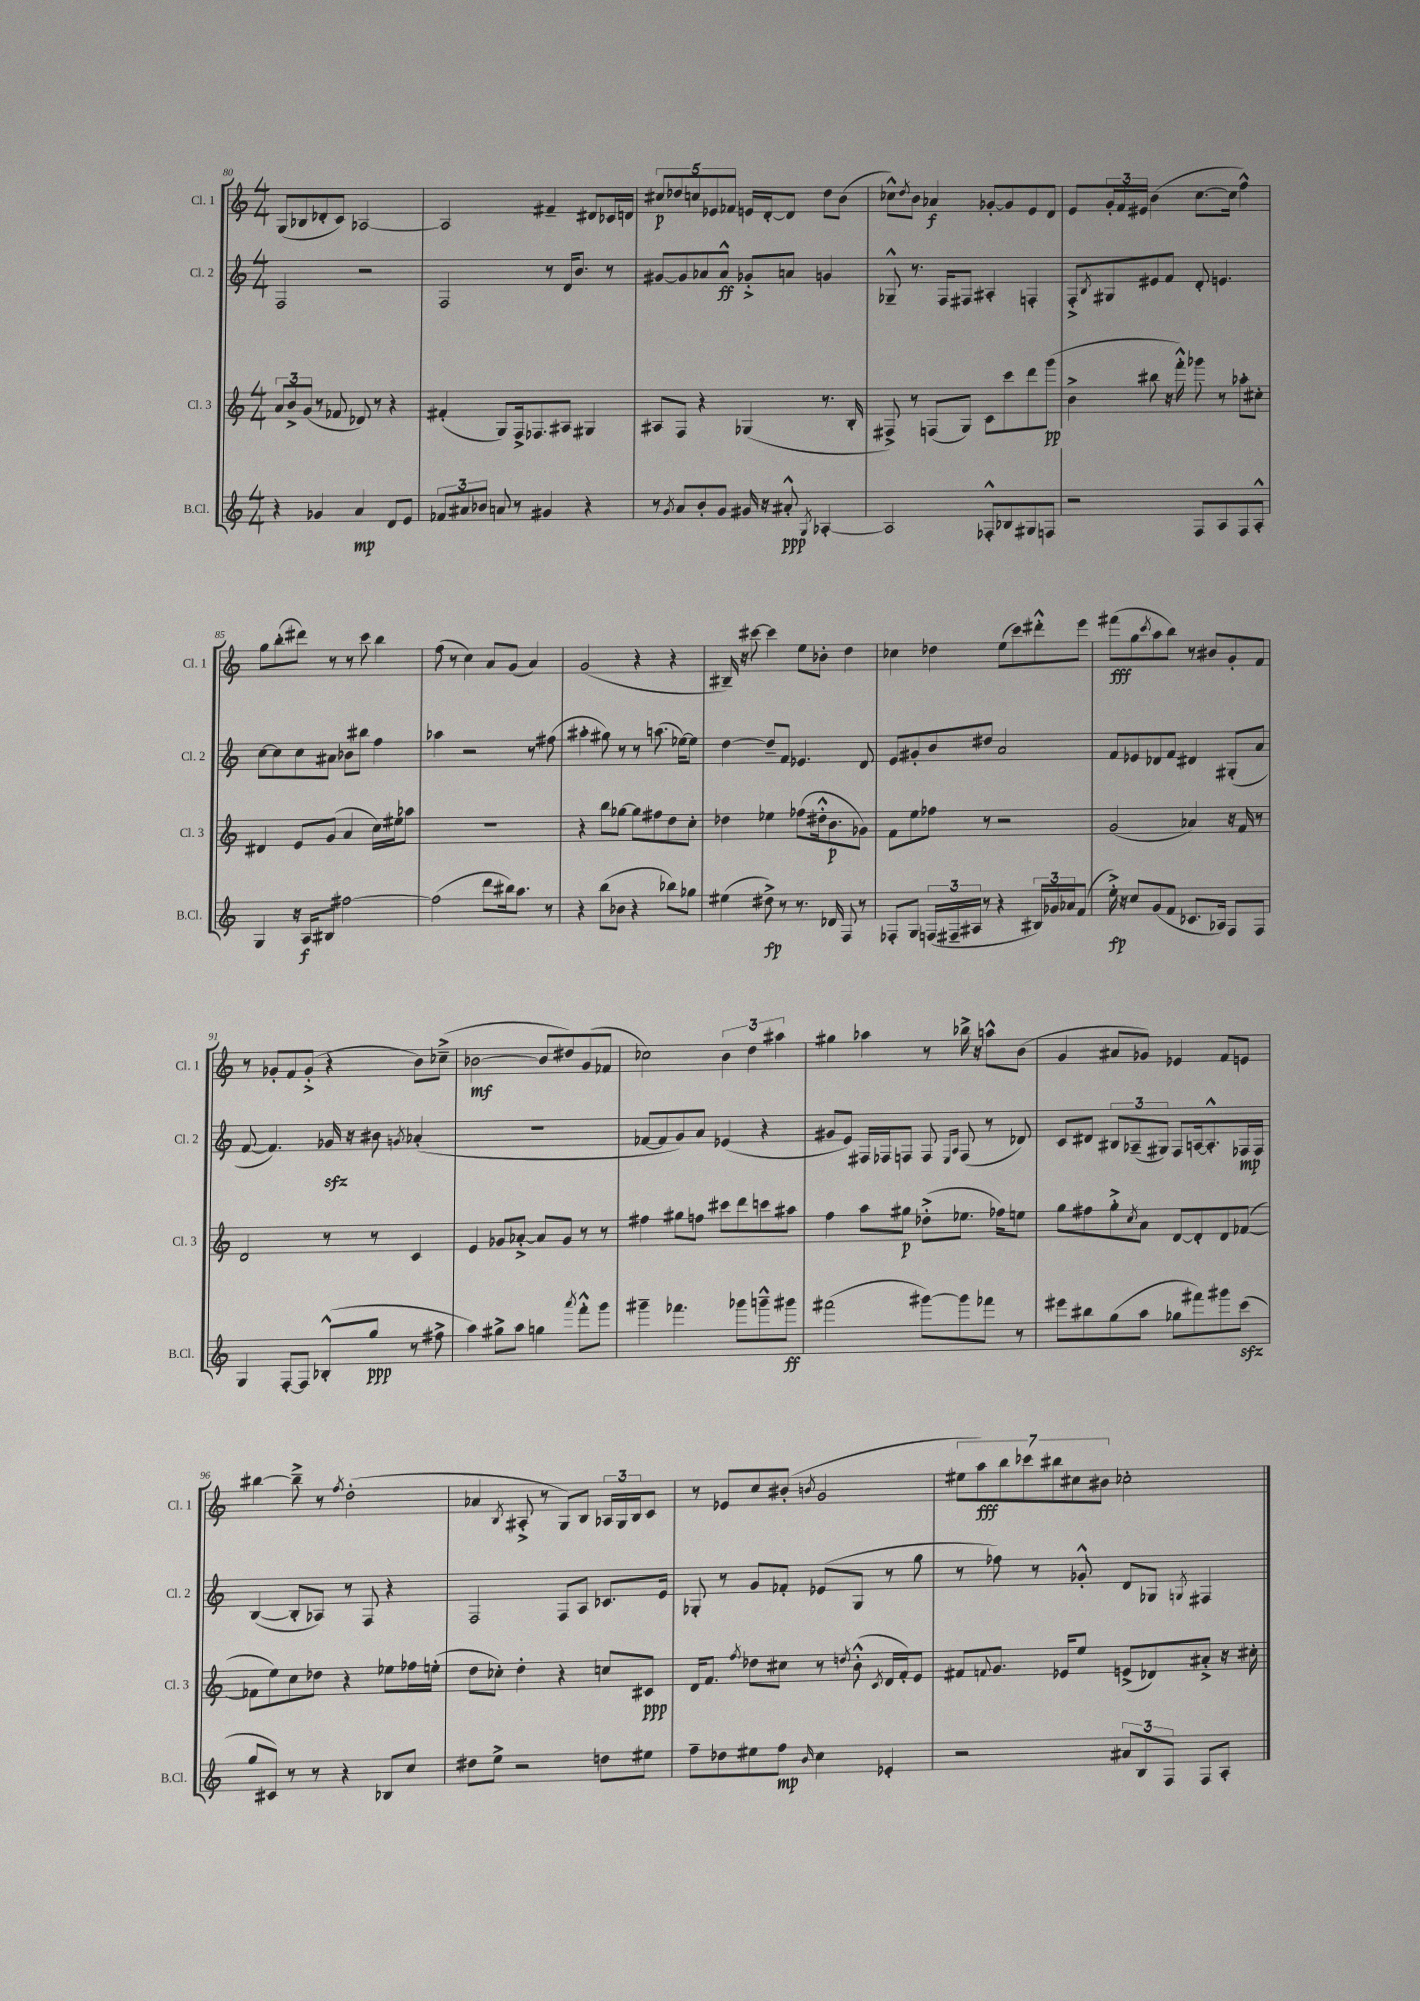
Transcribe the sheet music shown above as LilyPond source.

<<
\new StaffGroup <<
\new Staff = "s0" \with { instrumentName = "Cl. 1" shortInstrumentName = "Cl. 1" } {
    \clef treble \key c \major \numericTimeSignature \time 4/4
    g8( bes8 des'8-. c'8) aes2~ |
    aes2 fis'4-- dis'8 ces'16 d'16 |
    \tuplet 5/4 { cis''8\p des''8 c''8 ees'8 fes'8 } e'16 d'16~-. d'8 des''8 b'8( |
    ces''8-^) \acciaccatura { d''8 } b'8 aes'4\f ges'8~-. ges'8 e'8 d'8 |
    e'8 \tuplet 3/2 { g'16-. f'16 eis'16 } b'4( c''8.~ c''16 f''4-^) |
    g''8 b''8-.( dis'''8) r8 r8 c'''8 b''4 |
    f''8( r8 c''4) a'8 g'8( a'4) |
    g'2( r4 r4 |
    bis16--) r16 cis'''8~ cis'''4 e''8 bes'8-. d''4 |
    ces''4 des''4 e''8( c'''8) dis'''8-.-^ e'''8 |
    fis'''8\fff( g''8 \acciaccatura { c'''8 } a''8 b''8) r8 bis'8 g'8-. f'8 |
    r8 ges'8-. f'8 ges'8-.->( r4 b'8) ces''8--->( |
    bes'2~\mf bes'8 dis''8) g'8( fes'8 |
    ces''2) \tuplet 3/2 { b'4 d''4 ais''4 } |
    gis''4 aes''4 r8 bes''16-> r16 a''8-^ b'8( |
    g'4 ais'8 ges'8) ees'4 f'8 e'8 |
    bis''4~ bis''8---> r8 \acciaccatura { f''8 } d''2-.( |
    aes'4 \acciaccatura { b8 } ais8-.-> r8 g8) b8 \tuplet 3/2 { aes16 g16 b16 } c'8 |
    r8 ees'8 c''8 bis'8-.( \acciaccatura { b'8 } g'2 |
    \tuplet 7/4 { eis''8 a''8\fff) b''8 ces'''8 bis''8 cis''8 bis'8 } ces''2-. \bar "|." |
}
\new Staff = "s1" \with { instrumentName = "Cl. 2" shortInstrumentName = "Cl. 2" } {
    \clef treble \key c \major \numericTimeSignature \time 4/4
    f2 r2 |
    f2 r8 d'16 b'8. r8 |
    gis'8~ gis'8 aes'8 aes'8-^\ff ges'8-.-> a'8 g'4 |
    ges8---^ r8. f16 fis8 ais4-. f4-. |
    f8-.-> \acciaccatura { b8 } gis8 eis'8 f'8 d'8-. e'4. |
    c''8~ c''8 c''8 ais'8 bes'8 bis''8 f''4 |
    aes''4 r2 r8 fis''8( |
    ais''4-. gis''8) r8 r8 a''8.( ees''16~) ees''8 |
    d''4~ d''8-- f'8 ees'4. d'8 |
    e'8 gis'8-. b'8 dis''8 a'2 |
    f'8 ees'8 des'8 f'8 dis'4 gis8-.( a'8 |
    f'8~ f'4.) ges'16\sfz r16 bis'8 \acciaccatura { g'8 } aes'4-.( |
    R1 |
    fes'8~ fes'8 g'8) a'8 ees'4( r4 |
    gis'8 e'8) fis16 fes16 f8 f8 \grace { e16 a16 } f8( r8 des'8) |
    c'8 dis'8 \tuplet 3/2 { bis8 aes8--( gis8) } f8 a16~ a8.-.-^ fes16\mp fes16 |
    b4~( b8-. aes8) r8 f8 r4 |
    f2 f8 a8 ces'8. e'16 |
    ges8-. r8 g'8 fes'8-. ees'8( ges8 r8 g''8 |
    r8 fes''8) r8 ges'8-.-^ d'8 ges8 \acciaccatura { g8 } fis4 \bar "|." |
}
\new Staff = "s2" \with { instrumentName = "Cl. 3" shortInstrumentName = "Cl. 3" } {
    \clef treble \key c \major \numericTimeSignature \time 4/4
    \tuplet 3/2 { a'8 b'8-> g'8( } r8 fes'8 des'8) r8 r4 |
    fis'4-.( g8) f16-> fes8. ais8 gis4 |
    ais8 f8 r4 ges4( r8. b16-. |
    fis8->) r8 f8( g8) c'8 c'''8 d'''8 g'''8\pp( |
    b'4-> bis''8 r16 f'''16-.-^) ges'''8 r8 aes''8-. cis''8-. |
    dis'4 e'8 g'8( a'4 c''16) eis''16 aes''8 |
    R1 |
    r4 b''8 ges''8~ ges''8 fis''8 d''8 c''8-. |
    des''4 ees''4 fes''8( dis''16-.-^ b'8.\p ges'8) |
    f'8 e''8 fes''8 r8 r2 |
    g'2( aes'4) r16 f'16 r8 |
    d'2 r8 r8 c'4 |
    e'4 ges'8 aes'8~-.-> aes'8 ges'8 r8 r8 |
    fis''4 gis''8 f''8 cis'''8 d'''8 c'''8 ais''8 |
    f''4 a''8 gis''8\p des''8-.->( ees''8. fes''16) e''8 |
    g''8 fis''8 g''8-.-> \acciaccatura { c''8 } a'8 d'8~ d'8-. d'8 fes'8~( |
    fes'8 e''8) c''8 des''8 r4 ees''8 fes''16 e''16-.( |
    d''8 ces''8-.) d''4-. r4 c''8 cis'8\ppp |
    d'16 f'8. \acciaccatura { f''8 } des''8 cis''8 r8 \acciaccatura { d''8 } b'8-.-^( \acciaccatura { c'8 } d'16 f'16-.) e'8 |
    fis'8 \appoggiatura { f'8 } g'8. ees'16 e''8 e'8->( des'8) ais'8-.-> r16 cis''16-. \bar "|." |
}
\new Staff = "s3" \with { instrumentName = "B.Cl." shortInstrumentName = "B.Cl." } {
    \clef treble \key c \major \numericTimeSignature \time 4/4
    r4 ges'4 a'4\mp d'8 e'8 |
    \tuplet 3/2 { fes'8 ais'8 bes'8 } a'8 r8 gis'4 r4 |
    r8 \acciaccatura { g'8 } a'8 b'8-. g'8 gis'16 r16 ais'8-.-^\ppp \acciaccatura { g8 } aes4~-. |
    aes2 fes8-.-^ bes8 gis8 f8 |
    r2 f8 a8 f8 a8-.-^ |
    g4 r16 a16\f bis8 fis''2~ |
    fis''2( d'''8 bis''16) a''8. r8 |
    r4 b''8( bes'8 r4 bes''8) ges''8 |
    eis''4( dis''8->\fp) r8 r8. des'16 f8 r8 |
    fes8-. g8 \tuplet 3/2 { f16( fis16-- ais16 } r8 r4 \tuplet 3/2 { bis16) ges'16 aes'16 } f'8( |
    e''16-.->\fp) r16 c''8 g'8( f'8 ces'8. aes16) f8 f8 |
    g4 f8~-. f8 bes8-.-^( g''8\ppp r8 fis''8-> |
    a''4) gis''8-> a''8 g''4 \acciaccatura { a'''8 } f'''8-.-^ g'''8 |
    gis'''4-- fes'''4. ges'''8 g'''8---^ gis'''8\ff |
    fis'''2( gis'''8~) gis'''8 fes'''8 r8 |
    eis'''8 bis''8 g''8( a''8 ges''8 fis'''8) gis'''8 c'''8\sfz( |
    g''8 cis'8) r8 r8 r4 bes8 c''8 |
    dis''8 e''8-> r2 d''8 eis''8 |
    f''8-- des''8 eis''8 f''8\mp \grace { b'16 } c''4 ees'4-. |
    r2 \tuplet 3/2 { ais'8 b8 f8 } f8 a8-. \bar "|." |
}
>>
>>
\layout { \context { \Score currentBarNumber = #80 } }
